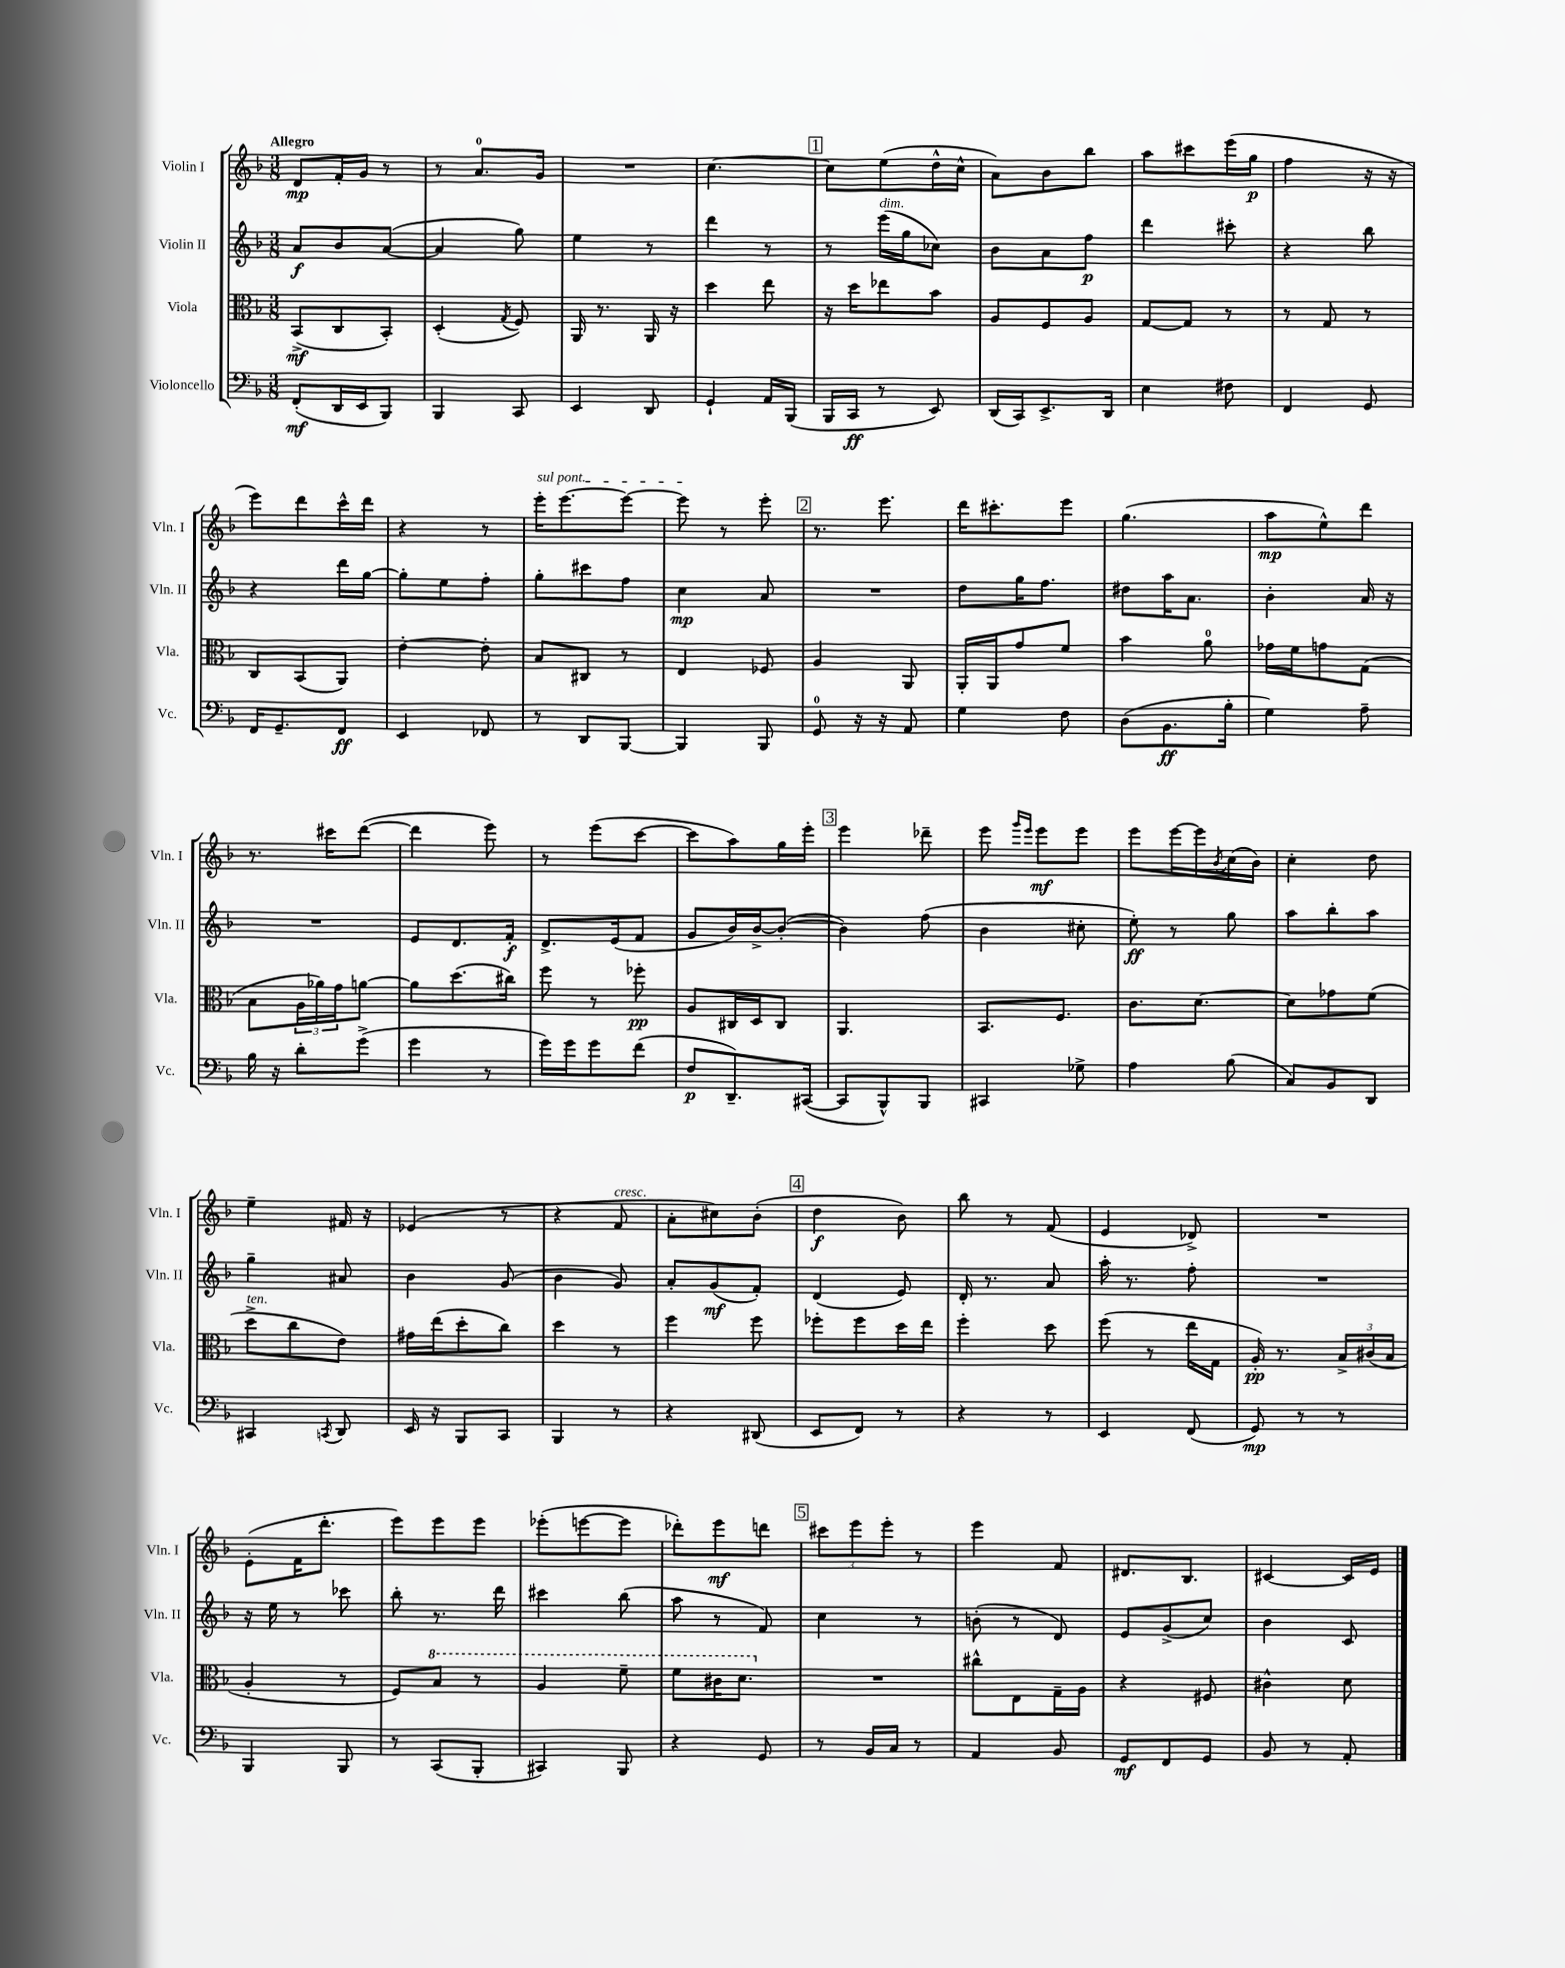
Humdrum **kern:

**kern	**kern	**kern	**kern
*staff4	*staff3	*staff2	*staff1
*clefF4	*clefC3	*clefG2	*clefG2
*k[b-]	*k[b-]	*k[b-]	*k[b-]
*M3/8	*M3/8	*M3/8	*M3/8
(8FF'	(8BB-^	8a	8d
16DD	8C	8b-	16f'
16EE	.	.	16g
8BBB-)	8BB-')	([8a	8r
=	=	=	=
4BBB-	(4D'	4a]	8r
.	.	.	8.a
.	8qG	.	.
8CC	8F)	8gg)	.
.	.	.	16g
=	=	=	=
4EE	16AA	4ee	4.r
.	8.r	.	.
8DD	16AA	8r	.
.	16r	.	.
=	=	=	=
4GG`	4dd	4ddd	[4.cc
16AA	8ee	8r	.
(16BBB-	.	.	.
=	=	=	=
16BBB-	16r	8r	8cc]
16CC	16dd	.	.
8r	8ee-	(16eee	(8ee
.	.	16gg	.
8EE)	8b-	8cc-)	16dd^^
.	.	.	16cc^^
=	=	=	=
(16DD	8A	8b-	8a)
16CC)	.	.	.
8.EE^	8F	8a	8b-
.	8A	8ff	8bb-
16DD	.	.	.
=	=	=	=
4E	[8G	4ddd	8aa
.	8G]	.	8ccc#
8F#	8r	8ccc#'	(16eee
.	.	.	16gg
=	=	=	=
4FF	8r	4r	4ff
.	8G	.	.
8GG	8r	8bb-	16r
.	.	.	16r
=	=	=	=
16FF	8C	4r	8eee)
8.GG~	.	.	.
.	(8BB-	.	8ddd
8FF	8AA)	16ddd	16ccc^^
.	.	[16gg	16ddd
=	=	=	=
4EE	[4e'	8gg']	4r
.	.	8ee	.
8FF-	8e']	8ff'	8r
=	=	=	=
8r	8B-	8gg'	16eee'
.	.	.	[8.eee
8DD	8C#	8ccc#	.
[8BBB-	8r	8ff	8eee_
=	=	=	=
4BBB-]	4E	4cc	8eee]
.	.	.	8r
8BBB-	8F-	8a	8eee'
=	=	=	=
8GG	4A	4.r	8.r
16r	.	.	.
16r	.	.	8.eee
8AA	8AA	.	.
=	=	=	=
4G	16AA'	8dd	16ddd
.	16AA	.	8.ccc#'
.	8g	16gg	.
.	.	8.ff	.
8F	8f	.	8eee
=	=	=	=
(8D	4b-	8dd#	(4.gg
8.BB-	.	16aa	.
.	.	8.a	.
.	8a	.	.
16B-'	.	.	.
=	=	=	=
4G)	16g-	4b-'	8aa
.	16f	.	.
.	8g	.	8ee^^)
8A~	(8G	16a	8ddd
.	.	16r	.
=	=	=	=
16B-	8B-	4.r	8.r
16r	.	.	.
8d'	24A	.	.
.	24a-)	.	.
.	.	.	16ccc#
.	24g	.	.
(8g^	[8a	.	([8ddd
=	=	=	=
4g	8a]	8e	4ddd]
.	(8.dd	8.d	.
8r	.	.	8eee)
.	16cc#)	16f'	.
=	=	=	=
16g)	8ff	8.d^	8r
16g	.	.	.
8g	8r	.	(8eee
.	.	(16e	.
(8f	8ff-'	8f	[8ccc
=	=	=	=
8F	8A	8g	8ccc]
8.DD~)	16C#	16b-)	8aa)
.	16D	[16b-^	.
.	8C#	(8b-'_	16gg
([16CC#	.	.	16eee'
=	=	=	=
8CC#]	4.AA	4b-])	4eee
8BBB-^^)	.	.	.
8BBB-	.	(8ff	8ddd-~
=	=	=	=
4CC#	8.BB-	4b-	8eee
.	.	.	16qqggg
.	.	.	16qqeee
.	.	.	8eee
.	8.F	.	.
8G-^	.	8cc#'	8eee
=	=	=	=
4A	8.c	8ee')	8eee
.	.	8r	[16eee
.	[8.d	.	16eee]
.	.	.	8qb-
(8B-	.	8gg	(16cc
.	.	.	16b-)
=	=	=	=
8C)	8d]	8aa	4cc'
8BB-	8g-	8bb-'	.
8DD	(8f	8aa	8dd
=	=	=	=
4CC#	8dd^	4gg~	4ee~
.	8cc	.	.
8qCC	.	.	.
8DD	8e)	8a#	16f#
.	.	.	16r
=	=	=	=
16EE	16g#	4b-	(4e-
16r	(16ee	.	.
8BBB-	8dd'	.	.
8CC	8cc)	(8g	8r
=	=	=	=
4BBB-	4dd	4b-	4r
8r	8r	8g)	8f
=	=	=	=
4r	4ff	8a'	8a'
.	.	(8g	8cc#)
(8DD#	8ff	8f')	(8b-'
=	=	=	=
8EE	8ff-'	(4d	4dd
8FF)	8ff-	.	.
8r	16dd	8e)	8b-)
.	16ee	.	.
=	=	=	=
4r	4ff'	16d'	8bb-
.	.	8.r	.
.	.	.	8r
8r	8dd	8a	(8f
=	=	=	=
4EE	(8ff	16aa'	4e
.	.	8.r	.
.	8r	.	.
(8FF	16ee	8ff'	8d-^)
.	16G	.	.
=	=	=	=
8GG)	16A')	4.r	4.r
.	8.r	.	.
8r	.	.	.
8r	24B-^	.	.
.	(24c#	.	.
.	24B-	.	.
=	=	=	=
4BBB-	4A'	16r	(8e'
.	.	16ee	.
.	.	8r	16f
.	.	.	8.ddd'
8BBB-	8r	8ccc-	.
=	=	=	=
8r	8F)	8bb-'	8eee)
(8CC	8b-	8.r	8eee
8BBB-'	8r	.	8eee
.	.	16ddd	.
=	=	=	=
4CC#)	4a	4ccc#	(8eee-'
.	.	.	[8eee
8BBB-	8ff~	(8bb-	8eee]
=	=	=	=
4r	8ff	8aa	8ddd-')
.	16cc#	8r	8eee
.	8.dd	.	.
8GG	.	8f)	8ddd
=	=	=	=
8r	4.r	4cc	12ccc#
.	.	.	12eee
16BB-	.	.	.
.	.	.	12eee'
16C	.	.	.
8r	.	8r	8r
=	=	=	=
4AA	8cc#^^	(8b'	4eee
.	8E	8r	.
8BB-	16G~	8d)	8f
.	16A	.	.
=	=	=	=
8GG	4r	8e	8.d#
8FF	.	(8g^	.
.	.	.	8.B-
8GG	8F#	8cc)	.
=	=	=	=
8BB-	4c#^^	4b-	[4c#
8r	.	.	.
8AA'	8d	8c	16c#]
.	.	.	16e
==	==	==	==
*-	*-	*-	*-
